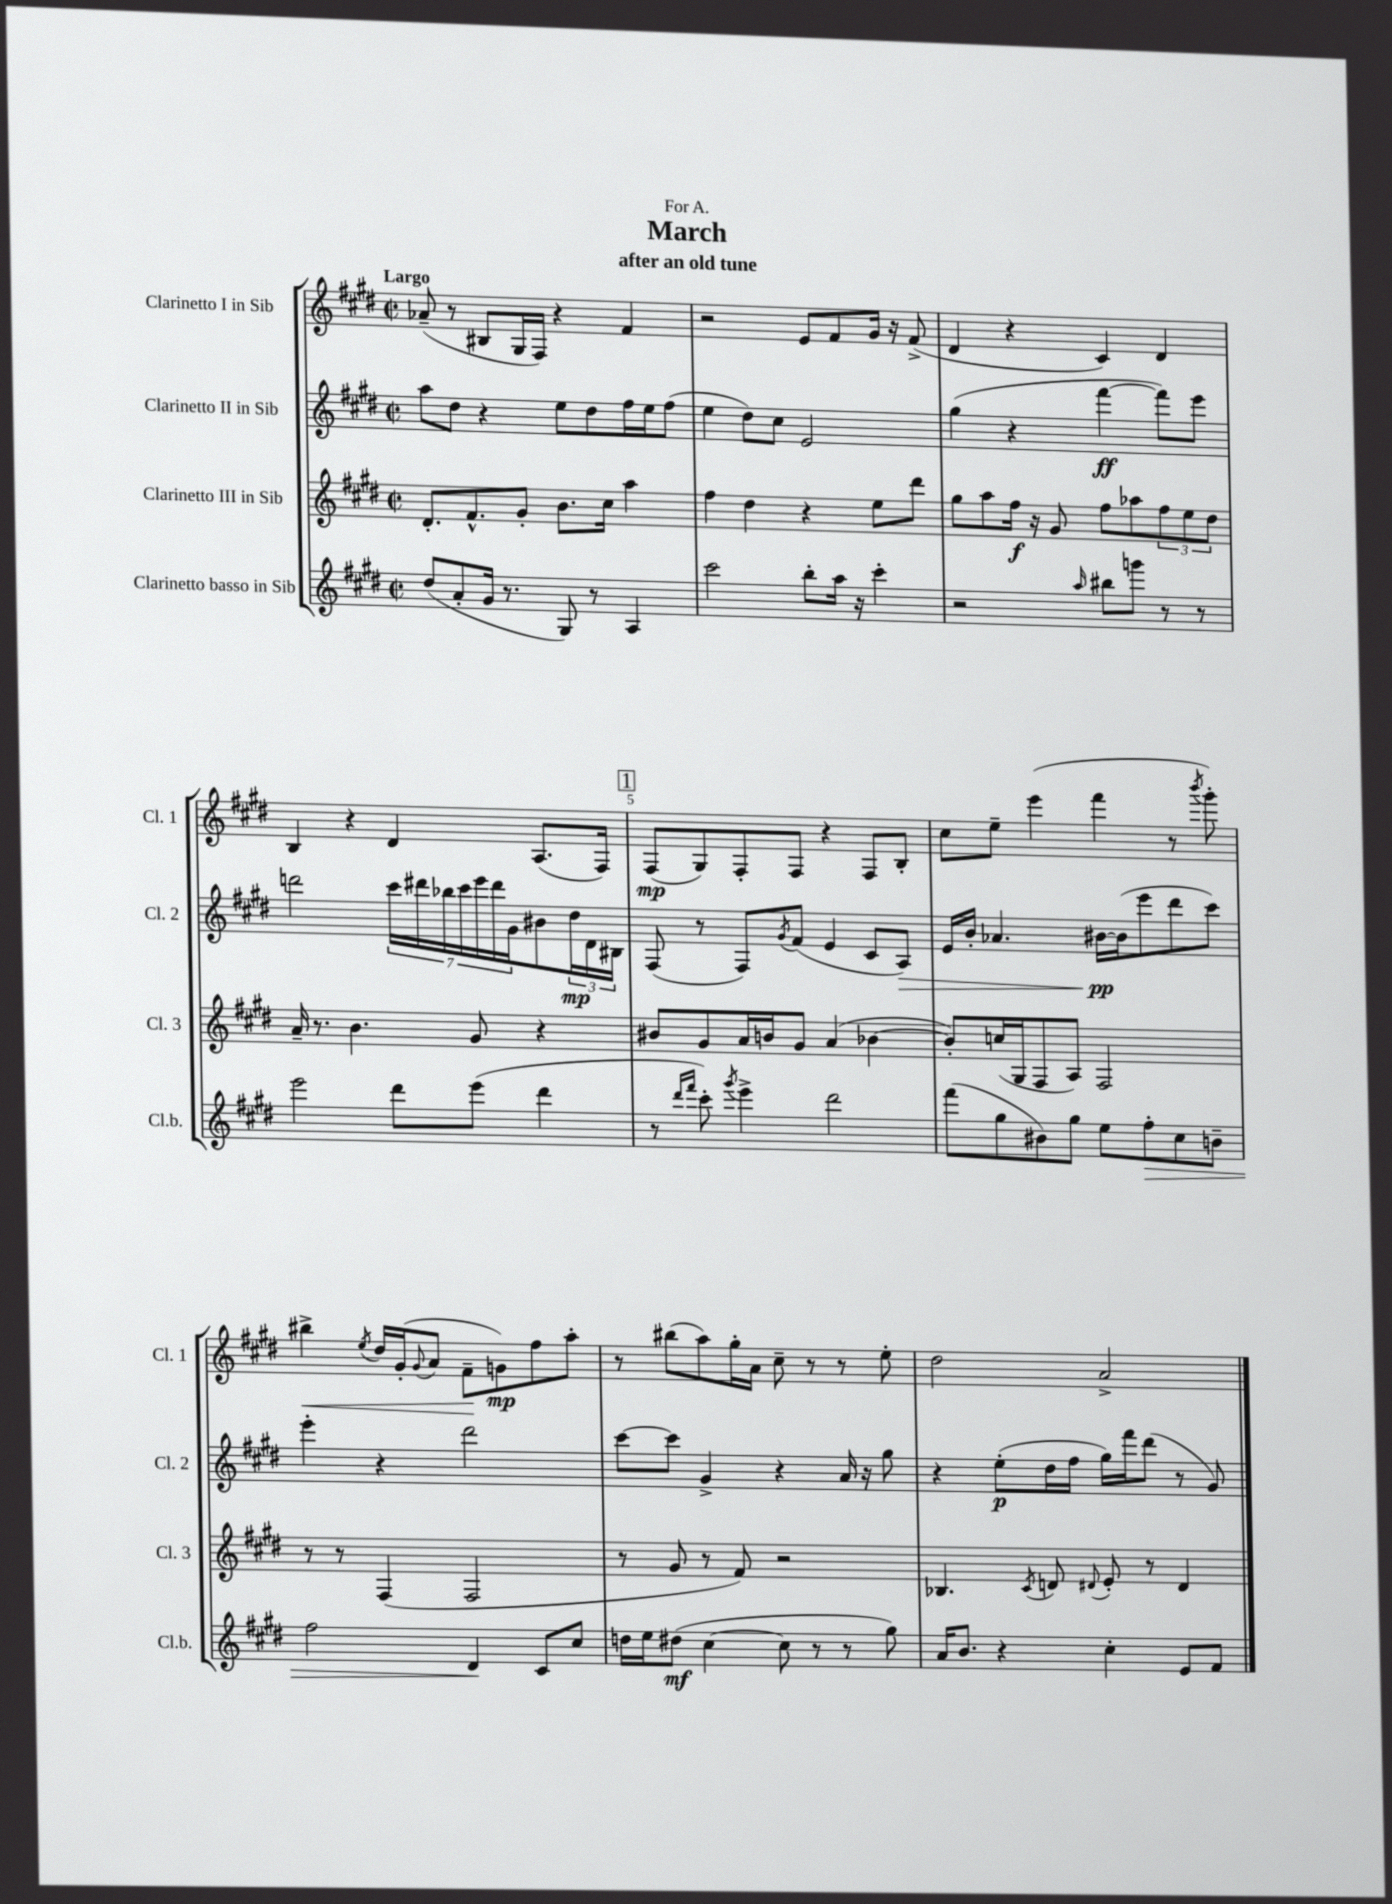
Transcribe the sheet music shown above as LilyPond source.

\header { title = "March" subtitle = "after an old tune" dedication = "For A." }
<<
\new StaffGroup <<
\new Staff = "s0" \with { instrumentName = "Clarinetto I in Sib" shortInstrumentName = "Cl. 1" } {
    \clef treble \key e \major \defaultTimeSignature \time 2/2 \tempo "Largo"
    aes'8--( r8 bis8 gis16 fis16) r4 fis'4 |
    r2 e'8 fis'8 gis'16 r16 fis'8->( |
    dis'4 r4 cis'4) dis'4 |
    b4 r4 dis'4 a8.( fis16) |
    \mark \markup { \box "1" } fis8\mp( gis8) fis8-. fis8 r4 fis8 b8-. |
    cis''8 e''8-- e'''4( fis'''4 r8 \acciaccatura { b'''8 } gis'''8-.) |
    bis''4->\< \acciaccatura { e''8 } dis''16 gis'16-.( \appoggiatura { gis'8 } a'8 fis'8--\! g'8\mp) fis''8 a''8-. |
    r8 bis''8( a''8) gis''16-. a'16 cis''8-- r8 r8 e''8-. |
    dis''2 a'2-> \bar "|." |
}
\new Staff = "s1" \with { instrumentName = "Clarinetto II in Sib" shortInstrumentName = "Cl. 2" } {
    \clef treble \key e \major \defaultTimeSignature \time 2/2
    a''8 dis''8 r4 e''8 dis''8 fis''16 e''16 fis''8( |
    e''4 dis''8) cis''8 e'2 |
    gis''4( r4 fis'''4~\ff fis'''8) e'''8 |
    d'''2 \tuplet 7/4 { cis'''16 dis'''16 bes''16 cis'''16 e'''16 dis'''16 gis'16 } bis'8 \tuplet 3/2 { dis''16\mp dis'16 bis16 } |
    \mark \markup { \box "1" } fis8( r8 fis8) \acciaccatura { gis'8 } fis'8( e'4 cis'8 a8\>) |
    e'16 b'16-. aes'4. bis'16~\pp\! bis'16( e'''8 dis'''8 cis'''8) |
    e'''4-. r4 dis'''2 |
    cis'''8~ cis'''8 gis'4-> r4 a'16 r16 gis''8 |
    r4 e''8-.\p( dis''16 fis''16 gis''16) fis'''16 dis'''8( r8 gis'8) \bar "|." |
}
\new Staff = "s2" \with { instrumentName = "Clarinetto III in Sib" shortInstrumentName = "Cl. 3" } {
    \clef treble \key e \major \defaultTimeSignature \time 2/2
    dis'8.-. fis'8.-^ gis'8-. b'8. cis''16 a''4 |
    fis''4 dis''4 r4 e''8 dis'''8 |
    gis''8 a''8 fis''16\f r16 gis'8 fis''8 aes''8 \tuplet 3/2 { fis''8 e''8 dis''8 } |
    a'16-- r8. b'4. gis'8 r4 |
    \mark \markup { \box "1" } bis'8 gis'8 a'16 b'16 gis'8 a'4( bes'4~ |
    bes'8-.) c''16( gis16 fis8 a8) fis2 |
    r8 r8 fis4( fis2 |
    r8 gis'8 r8 fis'8) r2 |
    bes4. \acciaccatura { cis'8 } d'8 \appoggiatura { dis'8 } e'8-. r8 dis'4 \bar "|." |
}
\new Staff = "s3" \with { instrumentName = "Clarinetto basso in Sib" shortInstrumentName = "Cl.b." } {
    \clef treble \key e \major \defaultTimeSignature \time 2/2
    dis''8( a'8-. gis'16 r8. gis8) r8 a4 |
    cis'''2 b''8-. a''16 r16 cis'''4-. |
    r2 \grace { a''16 } bis''8 g'''8 r8 r8 |
    e'''2 dis'''8 e'''8( dis'''4 |
    \mark \markup { \box "1" } r8 \grace { dis'''16 fis'''16 } cis'''8-.) \acciaccatura { gis'''8 } e'''4-> dis'''2 |
    fis'''8( gis''8 bis'8) gis''8 e''8 fis''8-.\> cis''8 b'8-- |
    fis''2 dis'4\! cis'8 cis''8 |
    d''16 e''16 dis''8\mf( cis''4~ cis''8 r8 r8 gis''8) |
    a'16 b'8. r4 cis''4-. e'8 fis'8 \bar "|." |
}
>>
>>
\layout { \context { \Score \override BarNumber.break-visibility = ##(#f #t #t) barNumberVisibility = #(every-nth-bar-number-visible 5) } }
